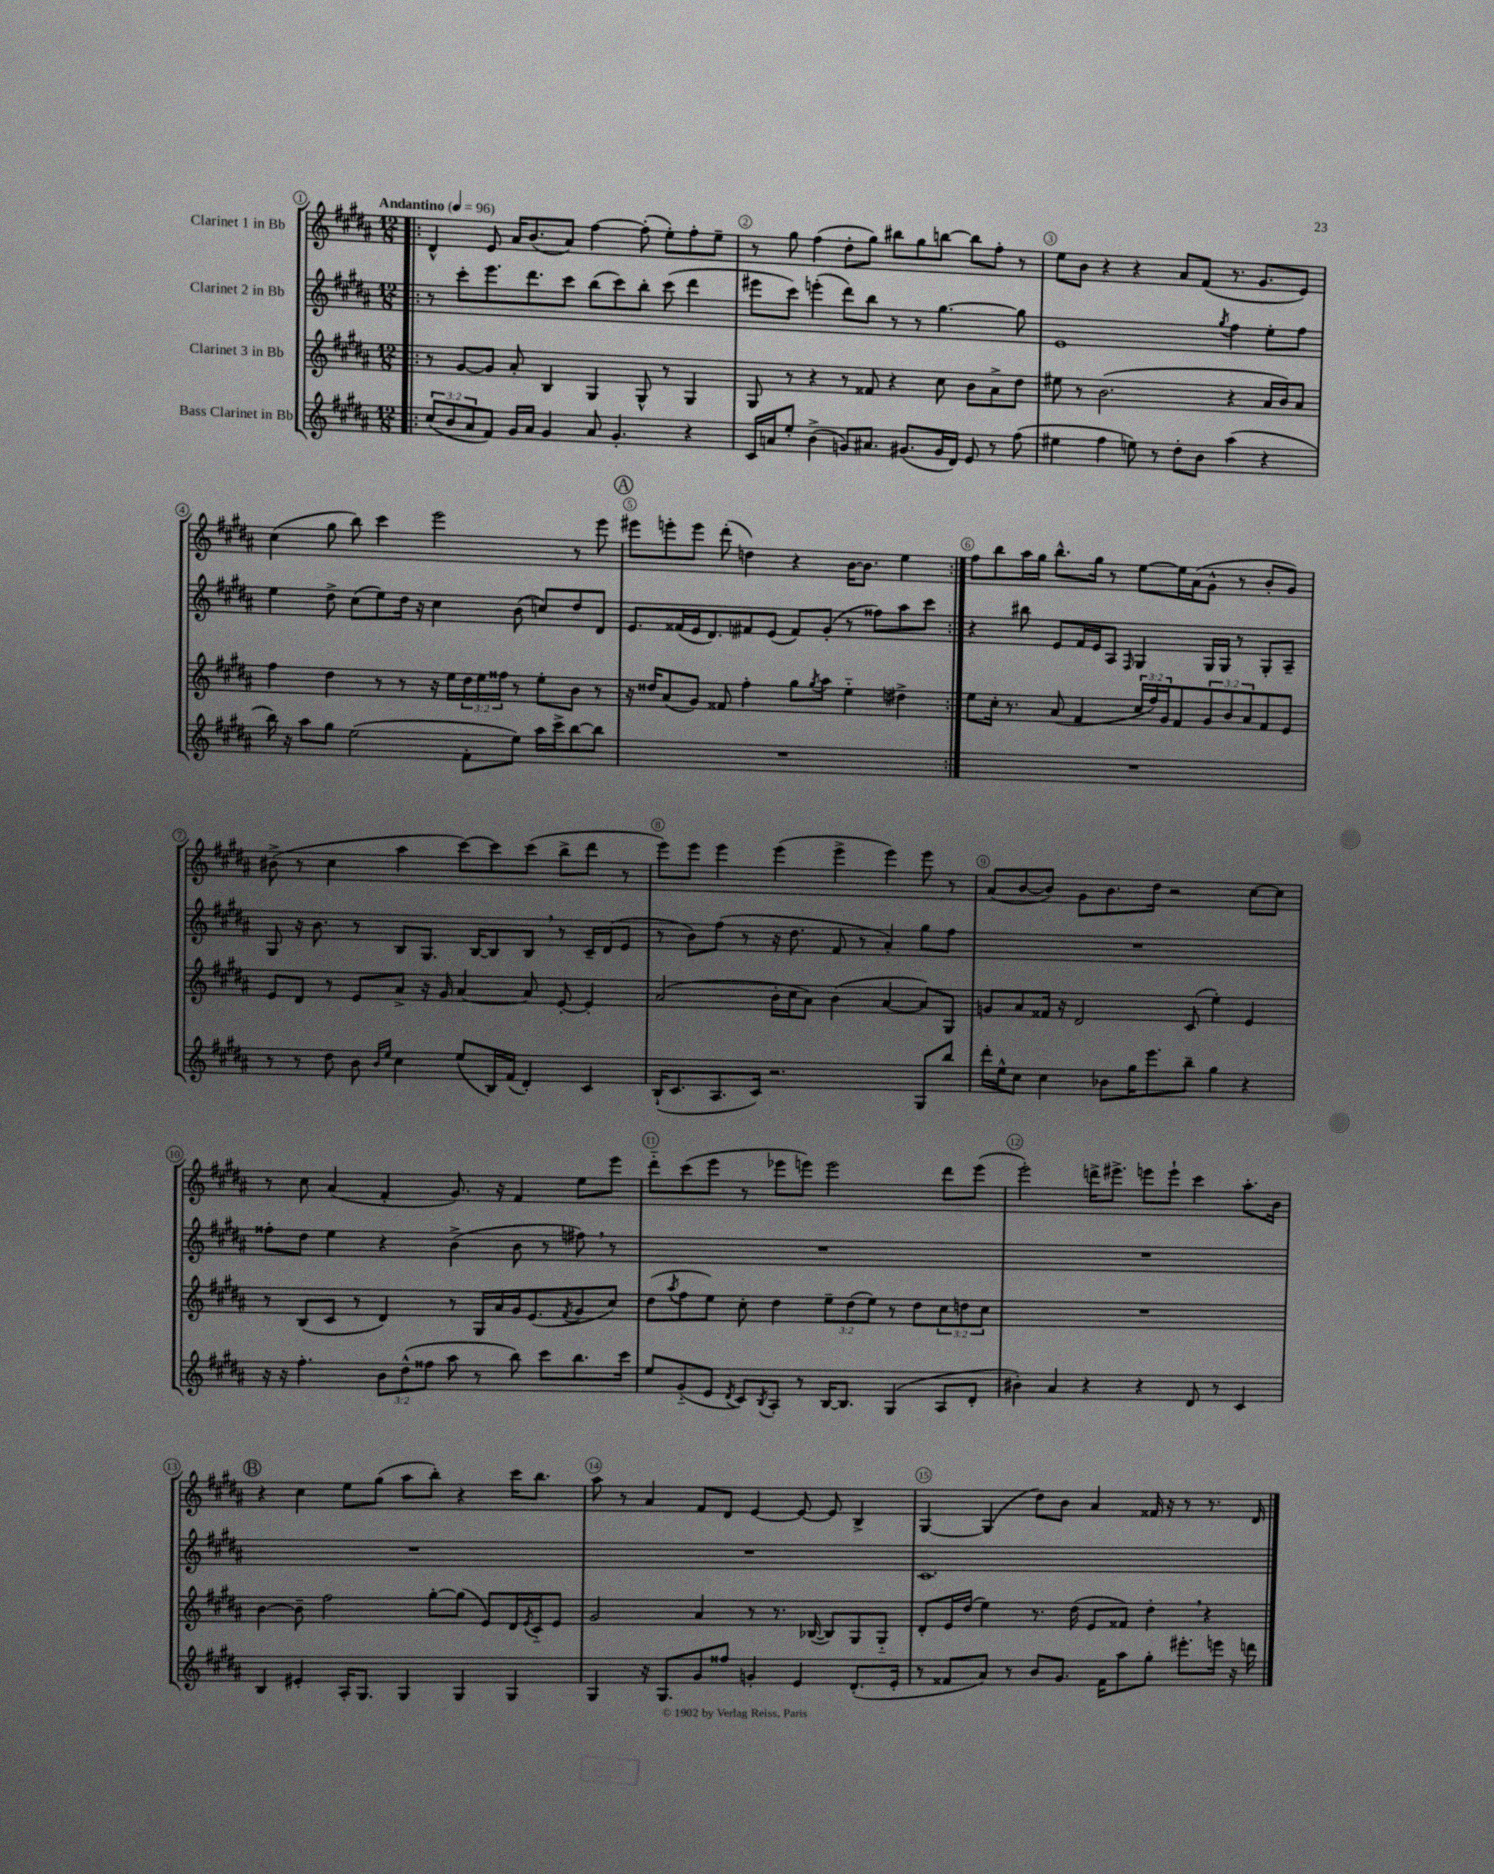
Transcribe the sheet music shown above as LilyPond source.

<<
\new StaffGroup <<
\new Staff = "s0" \with { instrumentName = "Clarinet 1 in Bb" } {
    \clef treble \key b \major \numericTimeSignature \time 12/8 \tempo "Andantino" 4 = 96
    \repeat volta 2 { \bar ".|:" dis'4-^ e'8 ais'16 b'8.( ais'8) fis''4~ fis''8-.( e''8-.) fis''8-. e''8-- |
    r8 gis''8 fis''4( dis''8-. gis''8) bis''8 gis''8 b''8~ b''8 fis''8-. r8 |
    e''8 b'8 r4 r4 ais'8 fis'8( r8. gis'8. e'8) |
    cis''4( gis''8 b''8) cis'''4 e'''2 r8 e'''8 |
    \mark \markup { \circle "A" } eis'''8 e'''8-. e'''8 dis'''8-.( d''4) r4 b'16~ b'8. e''4 | }
    fis''8 b''8 ais''16 gis''16 b''8.-^ gis''16 r8 e''8~ e''16 ais'16( gis'8-^ r8 b'8-. gis'8) |
    bis'8->( r8 cis''4 ais''4 cis'''8~) cis'''8 cis'''8( b''8-> dis'''8 r8 |
    e'''8) e'''8 e'''4 e'''4( e'''4-> e'''4) e'''8 r8 |
    ais'8( b'8~ b'8) gis'8 b'8. dis''16 r2 cis''8~ cis''8 |
    r8 cis''8 ais'4( fis'4-. gis'8.) r16 fis'4 e''8 e'''8 |
    dis'''8-_ cis'''8( e'''8 r8 ees'''8 e'''8) e'''2 dis'''8 e'''8( |
    e'''2-.) d'''16-> eis'''8.-> e'''8 e'''8-! cis'''4 ais''8.-. b'16 |
    \mark \markup { \circle "B" } r4 cis''4 e''8 gis''8( ais''8 b''8-.) r4 cis'''16 b''8. |
    ais''8 r8 ais'4 fis'8 dis'8 e'4~ e'8~ e'8 b4-> |
    gis4~ gis4( dis''8) b'8 ais'4 fisis'16 r16 r8 r8. dis'16 \bar "|." |
}
\new Staff = "s1" \with { instrumentName = "Clarinet 2 in Bb" } {
    \clef treble \key b \major \numericTimeSignature \time 12/8
    \repeat volta 2 { \bar ".|:" r8 cis'''8-. e'''8. dis'''8. cis'''8 b''8( cis'''8) b''8-. cis'''8( dis'''4 |
    eis'''8 cis'''8) e'''4-.( dis'''8) b''8 r8 r8 gis''4.~ gis''8 |
    e'1 \acciaccatura { gis''8 } fis''4 e''8-. fis''8 |
    e''4 dis''8-> cis''8( e''8) dis''16 r16 cis''4 b'8( c''8) dis''8 dis'8 |
    \mark \markup { \circle "A" } e'8. fisis'16( e'16 dis'8.) fis'8 e'8( fis'8) gis'8-.( r8 fisis''8) ais''8 cis'''8 | }
    r4 bis''8 e'8 fis'16 e'16 ais8 \grace { fis16 } gis4 gis16 gis16 r8 gis8-. ais8-- |
    gis8 r16 b'8. r8 b8 gis8. b16~ b8 b8 \breathe r8 cis'16-- dis'16( e'8 |
    r8 b'8) fis''8( r8 r16 dis''8. fis'8 r8 ais'4-.) gis''8 fis''8 |
    R1. |
    fisis''8-. dis''8 e''4 r4 b'4->( b'8 r8 fis''8) \breathe r8 |
    R1. |
    R1. |
    \mark \markup { \circle "B" } R1. |
    R1. |
    cis'1. \bar "|." |
}
\new Staff = "s2" \with { instrumentName = "Clarinet 3 in Bb" } {
    \clef treble \key b \major \numericTimeSignature \time 12/8 \override Staff.TupletNumber.text = #tuplet-number::calc-fraction-text
    \repeat volta 2 { \bar ".|:" r8 gis'8~ gis'8 ais'8-. b4 gis4 gis8-^ r8 gis4 |
    gis8 r8 r4 r8 fisis'8 r4 cis''8 b'8 ais'8-> dis''8 |
    eis''8 r8 b'2.( r4 ais'16 b'16) ais'8 |
    fis''4 dis''4 r8 r8 r16 e''16 \tuplet 3/2 { dis''16 e''16 fisis''16 } r8 e''8-. b'8 r8 |
    \mark \markup { \circle "A" } r16 disis''16 ais'8( gis'8) fisis'8 fis''4-. gis''8 \acciaccatura { gis''8 } ais''8 e''4-_ dis''4-> | }
    e''8 cis''16-. r8. ais'8( fis'4 \tuplet 3/2 { cis''16 fis''16) gis'16 } fis'8 \tuplet 3/2 { gis'8 b'8 ais'8 } fis'8 e'8 |
    e'8 dis'8 r8 e'8 ais'8-> r16 gis'16 ais'4~ ais'8 e'8~-. e'4-. |
    ais'2( b'16-. cis''16 ais'8) b'4( ais'4~ ais'8) gis8 |
    g'8 ais'8 fisis'16 r16 dis'2 cis'8( e''4-.) e'4 |
    r8 b8( cis'8 r8 dis'4) r8 gis16 ais'16 gis'16 e'8.( \acciaccatura { fis'8 } gis'8 cis''8) |
    dis''8( \acciaccatura { ais''8 } fis''8 e''8) cis''8-. dis''4 \tuplet 3/2 { e''8-- dis''8( e''8) } r8 dis''8 \tuplet 3/2 { cis''8 d''8 cis''8 } |
    R1. |
    \mark \markup { \circle "B" } b'4~ b'8-- fis''2 gis''8~-. gis''8( e'8) dis'16 \acciaccatura { e'8 } cis'16-_ e'8 |
    gis'2 ais'4 r8 r8. bes16~( bes8) gis8 gis8-_ |
    dis'8-. e'16 dis''16( e''4) r8. dis''16( e'8 fisis'8) dis''4-. \breathe r4 \bar "|." |
}
\new Staff = "s3" \with { instrumentName = "Bass Clarinet in Bb" } {
    \clef treble \key b \major \numericTimeSignature \time 12/8 \override Staff.TupletNumber.text = #tuplet-number::calc-fraction-text
    \repeat volta 2 { \bar ".|:" \tuplet 3/2 { cis''8( b'8 ais'8 } fis'8) gis'16 ais'16 gis'4 ais'8 gis'4.-. r4 |
    cis'16 a'16 e''8-. b'4->( g'8) ais'8. gis'8.( gis'16 dis'16) e'8 r8 fis''8( |
    eis''4 fis''4 e''8) r8 dis''8-. b'8 ais''4( r4 |
    b''16) r16 ais''8 gis''8 e''2( fis'8-. e''8) ais''16 cis'''16-> b''8~ b''8 |
    \mark \markup { \circle "A" } R1. | }
    R1. |
    r8 r8 dis''8 b'8 \grace { b'16 e''16 } cis''4 e''8( b16) fis'16( dis'4-.) cis'4 |
    b16-!( cis'8. ais8. cis'16) r2. gis8 b''8 |
    dis'''16-. e''16-^ cis''8 cis''4 bes'8 gis''16 e'''8. b''8-- gis''4 r4 |
    r16 r16 fis''4.-. \tuplet 3/2 { b'8 dis''8-^( fisis''8 } ais''8 r8 b''8) cis'''8 b''8. cis'''16 |
    e''8 gis'8-_( e'8 \acciaccatura { dis'8 } cis'8) \acciaccatura { b8 } ais8-. r8 b16~ b8. gis4( ais8 dis'8-. |
    bis'4-.) ais'4 r4 r4 dis'8 r8 cis'4 |
    \mark \markup { \circle "B" } b4 eis'4-. ais16-. gis8. gis4 gis4 gis4 |
    gis4 r16 gis8. gis'8 fisis''8 g'4-. e'4 dis'8.-.( e'16-. |
    r8 fisis'8 ais'8) r8 b'8 gis'8. fisis'16 ais''8 gis''8-. eis'''8.-. e'''16 r16 d'''16 \bar "|." |
}
>>
>>
\layout { \context { \Score \override BarNumber.break-visibility = ##(#f #t #t) barNumberVisibility = #all-bar-numbers-visible \override BarNumber.stencil = #(make-stencil-circler 0.1 0.3 ly:text-interface::print) } }
